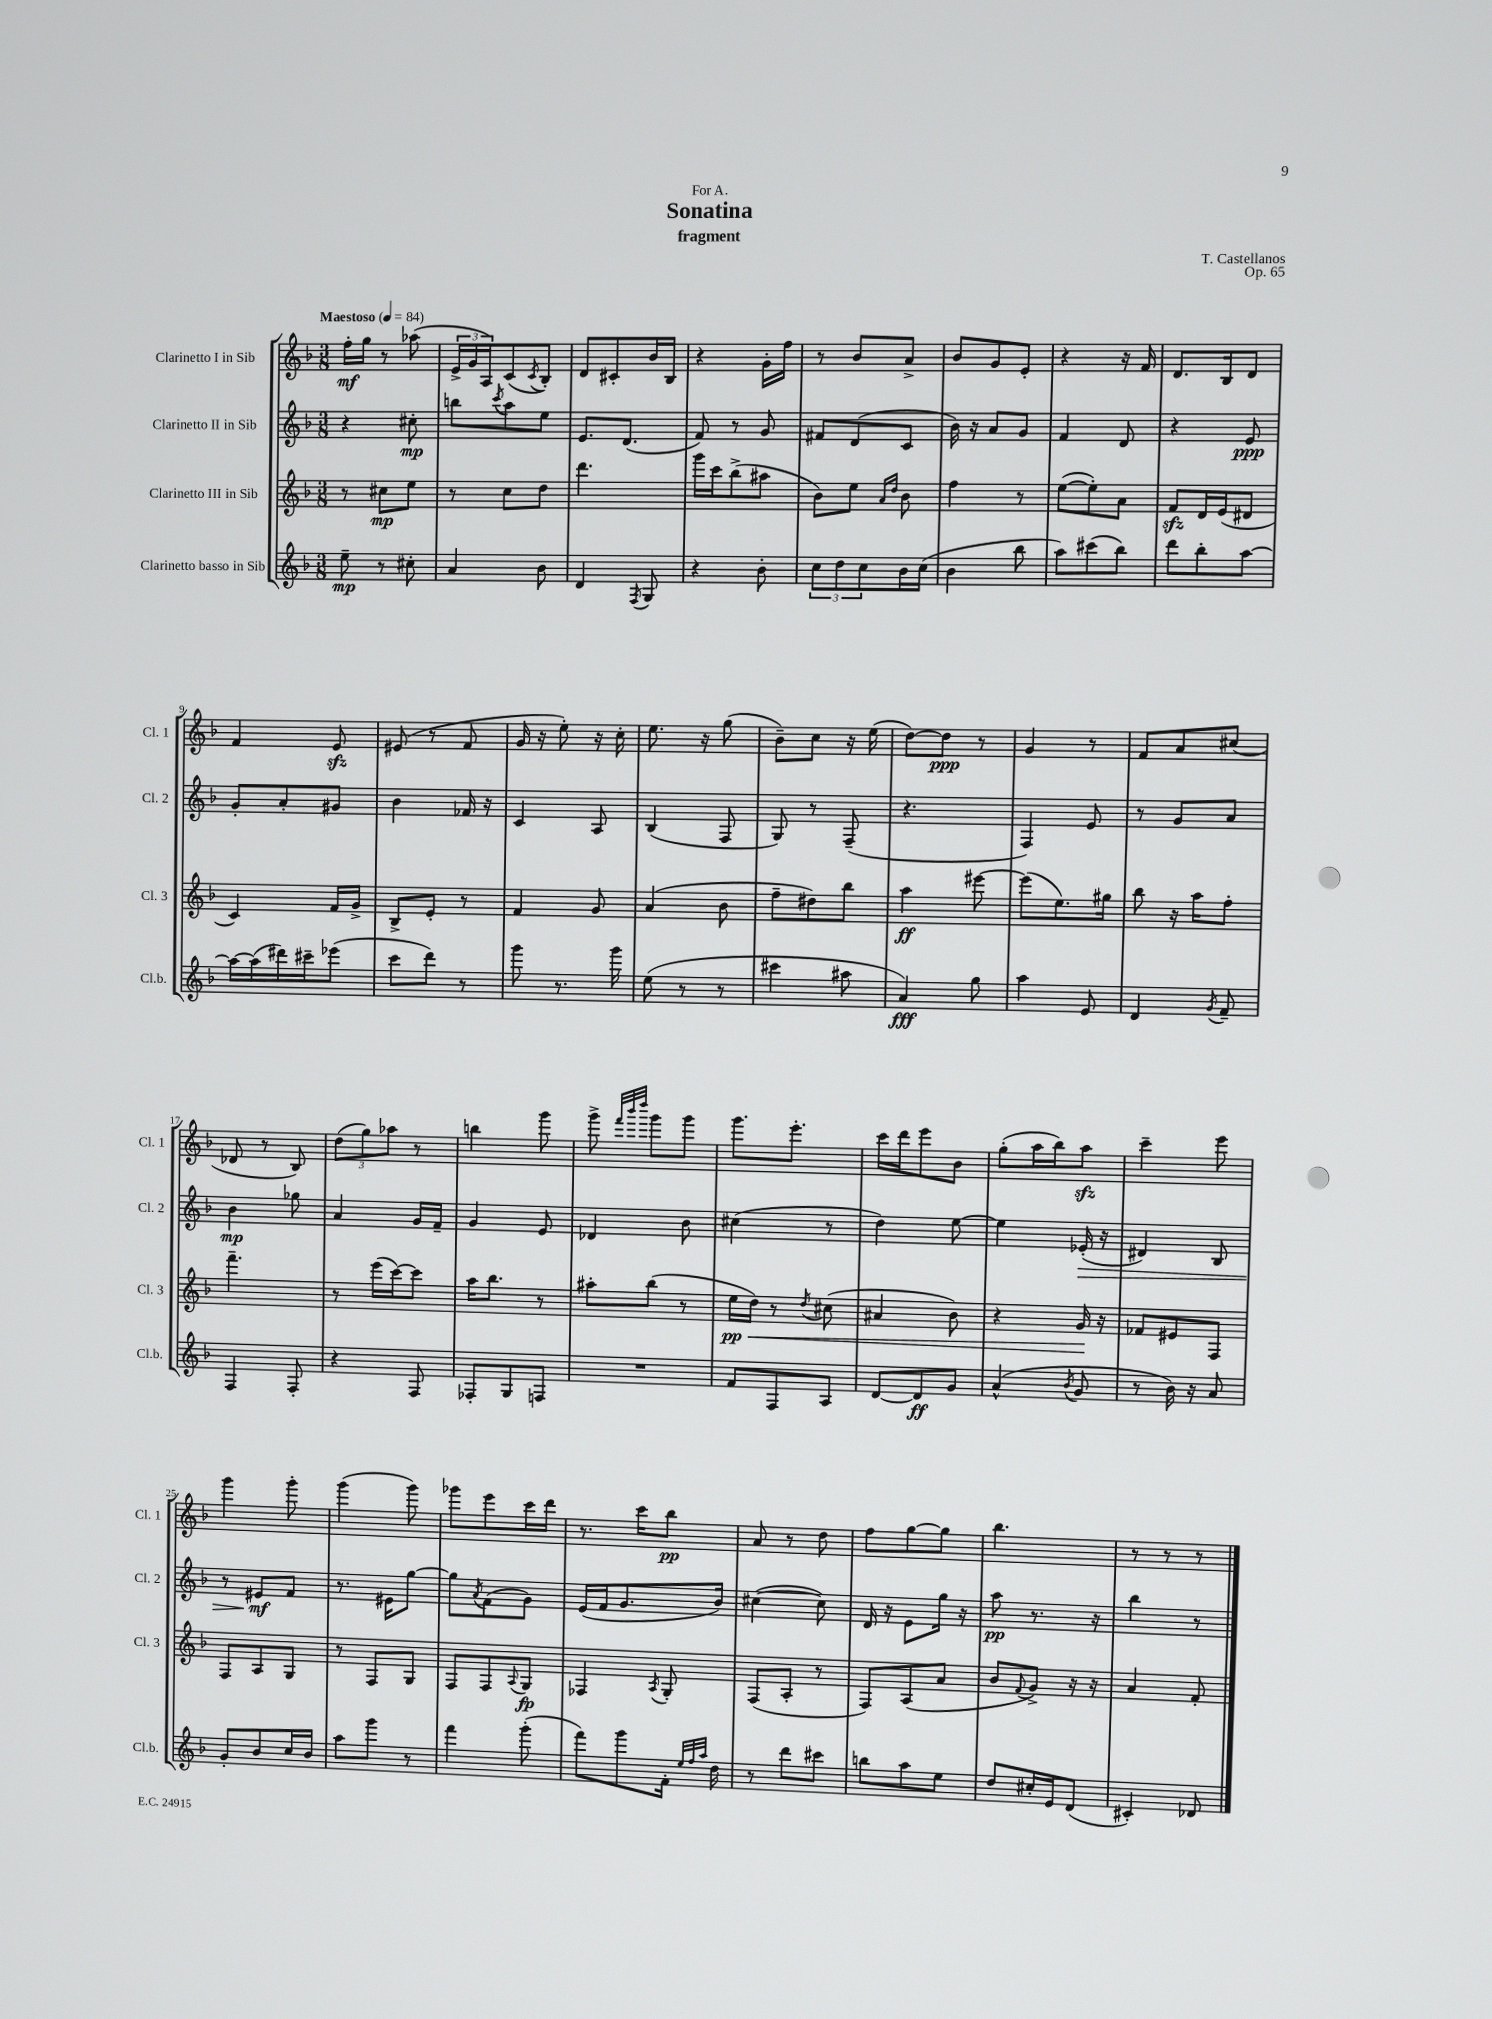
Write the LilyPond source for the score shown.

\header { title = "Sonatina" composer = "T. Castellanos" subtitle = "fragment" dedication = "For A." opus = "Op. 65" }
<<
\new StaffGroup <<
\new Staff = "s0" \with { instrumentName = "Clarinetto I in Sib" shortInstrumentName = "Cl. 1" } {
    \clef treble \key f \major \numericTimeSignature \time 3/8 \tempo "Maestoso" 4 = 84
    f''16-.\mf g''16 r8 aes''8( |
    \tuplet 3/2 { e'16-> g'16 a16) } c'8( \acciaccatura { c'8 } bes8-.) |
    d'8 cis'8-. bes'16 bes16 |
    r4 g'16-. f''16 |
    r8 bes'8 a'8-> |
    bes'8 g'8 e'8-. |
    r4 r16 f'16 |
    d'8. bes16 d'8 |
    f'4 e'8\sfz |
    eis'8( r8 f'8 |
    g'16 r16 e''8-.) r16 c''16-. |
    e''8. r16 g''8( |
    bes'8--) c''8 r16 e''16( |
    d''8~) d''8\ppp r8 |
    g'4 r8 |
    f'8 a'8 cis''8( |
    des'8 r8 bes8) |
    \tuplet 3/2 { d''8( g''8) aes''8 } r8 |
    b''4 g'''8 |
    g'''8-> \grace { f'''32 bes'''32 d''''32 } g'''8 g'''8 |
    g'''8. e'''8.-. |
    c'''16 d'''16 e'''8 bes'8 |
    g''8-.( a''16 bes''16) a''8\sfz |
    c'''4-- e'''8 |
    g'''4 g'''8-. |
    g'''4( g'''8) |
    ges'''8 e'''8 c'''16 d'''16 |
    r8. c'''16 bes''8\pp |
    a'8 r8 d''8 |
    f''8 g''8~ g''8 |
    bes''4. |
    r8 r8 r8 \bar "|." |
}
\new Staff = "s1" \with { instrumentName = "Clarinetto II in Sib" shortInstrumentName = "Cl. 2" } {
    \clef treble \key f \major \numericTimeSignature \time 3/8
    r4 cis''8-.\mp |
    b''8 \acciaccatura { c'''8 } a''8 e''8 |
    e'8. d'8.( |
    f'8) r8 g'8 |
    fis'8 d'8( c'8 |
    bes'16) r16 a'8 g'8 |
    f'4 d'8 |
    r4 e'8\ppp |
    g'8-. a'8-. gis'8 |
    bes'4 fes'16 r16 |
    c'4 a8 |
    bes4( f8 |
    g8) r8 f8--( |
    r4. |
    f4) e'8 |
    r8 g'8 a'8 |
    bes'4\mp ges''8 |
    a'4 g'16 f'16-- |
    g'4 e'8 |
    des'4 bes'8 |
    cis''4( r8 |
    d''4) e''8~ |
    e''4 ees'16-.\>( r16 |
    dis'4) bes8 |
    r8 eis'8\mf\! f'8 |
    r8. eis'16 g''8~ |
    g''8 \acciaccatura { a'8 } f'8( g'8) |
    e'16( f'16 g'8. bes'16) |
    cis''4~( cis''8) |
    d'16 r16 e'8 g''16 r16 |
    a''8\pp r8. r16 |
    bes''4 r8 \bar "|." |
}
\new Staff = "s2" \with { instrumentName = "Clarinetto III in Sib" shortInstrumentName = "Cl. 3" } {
    \clef treble \key f \major \numericTimeSignature \time 3/8
    r8 cis''8\mp e''8 |
    r8 c''8 d''8 |
    d'''4. |
    g'''16 c'''16 bes''8->( ais''8 |
    bes'8) e''8 \grace { a'16 d''16 } bes'8 |
    f''4 r8 |
    e''8~( e''8-.) a'8 |
    f'8\sfz d'16 e'16( dis'8 |
    c'4) f'16 g'16-> |
    bes8-> e'8-. r8 |
    f'4 g'8 |
    a'4( bes'8 |
    f''8-- dis''8) bes''8 |
    a''4\ff eis'''8~ |
    eis'''8( e''8.) gis''16 |
    bes''8 r16 a''16 f''8-. |
    f'''4.-- |
    r8 e'''16( c'''16~) c'''8 |
    a''16 bes''8. r8 |
    ais''8-. bes''8( r8 |
    e''16\pp\< d''16) r8 \acciaccatura { d''8 } cis''8( |
    ais'4 bes'8) |
    r4 g'16\! r16 |
    fes'8 eis'8 f8 |
    f8 a8 g8 |
    r8 f8 g8 |
    f8 f8 \appoggiatura { a8 } g8\fp |
    fes4 \acciaccatura { a8 } g8-. |
    f8( a8-. r8 |
    f8) a8( a'8 |
    bes'8 \appoggiatura { f'8 } g'8->) r16 r16 |
    a'4 f'8-. \bar "|." |
}
\new Staff = "s3" \with { instrumentName = "Clarinetto basso in Sib" shortInstrumentName = "Cl.b." } {
    \clef treble \key f \major \numericTimeSignature \time 3/8
    e''8--\mp r8 cis''8-. |
    a'4 bes'8 |
    d'4 \acciaccatura { f8 } g8 |
    r4 bes'8-. |
    \tuplet 3/2 { c''8 d''8 c''8 } bes'16 c''16( |
    bes'4 bes''8 |
    a''8) cis'''8( bes''8) |
    d'''8 bes''8-. a''8~ |
    a''16~ a''16( dis'''16) cis'''16-- ees'''8( |
    c'''8 d'''8) r8 |
    g'''8 r8. g'''16 |
    e''8( r8 r8 |
    cis'''4 ais''8 |
    a'4\fff) g''8 |
    a''4 e'8 |
    d'4 \acciaccatura { g'8 } f'8-- |
    f4 f8-. |
    r4 f8 |
    fes8-. g8 f8 |
    R4. |
    f'8 f8 a8 |
    d'8~ d'8\ff g'8 |
    a'4-^( \acciaccatura { bes'8 } g'8 |
    r8 bes'16) r16 a'8 |
    g'8-. bes'8 c''16 bes'16 |
    a''8 g'''8 r8 |
    f'''4 g'''8-.( |
    f'''8) g'''8 f'16-. \grace { e''32 f''32 a''32 } d''16 |
    r8 d'''8 cis'''8 |
    b''8 a''8 e''8 |
    d''8 cis''16-. e'16 d'8( |
    cis'4-.) des'8 \bar "|." |
}
>>
>>
